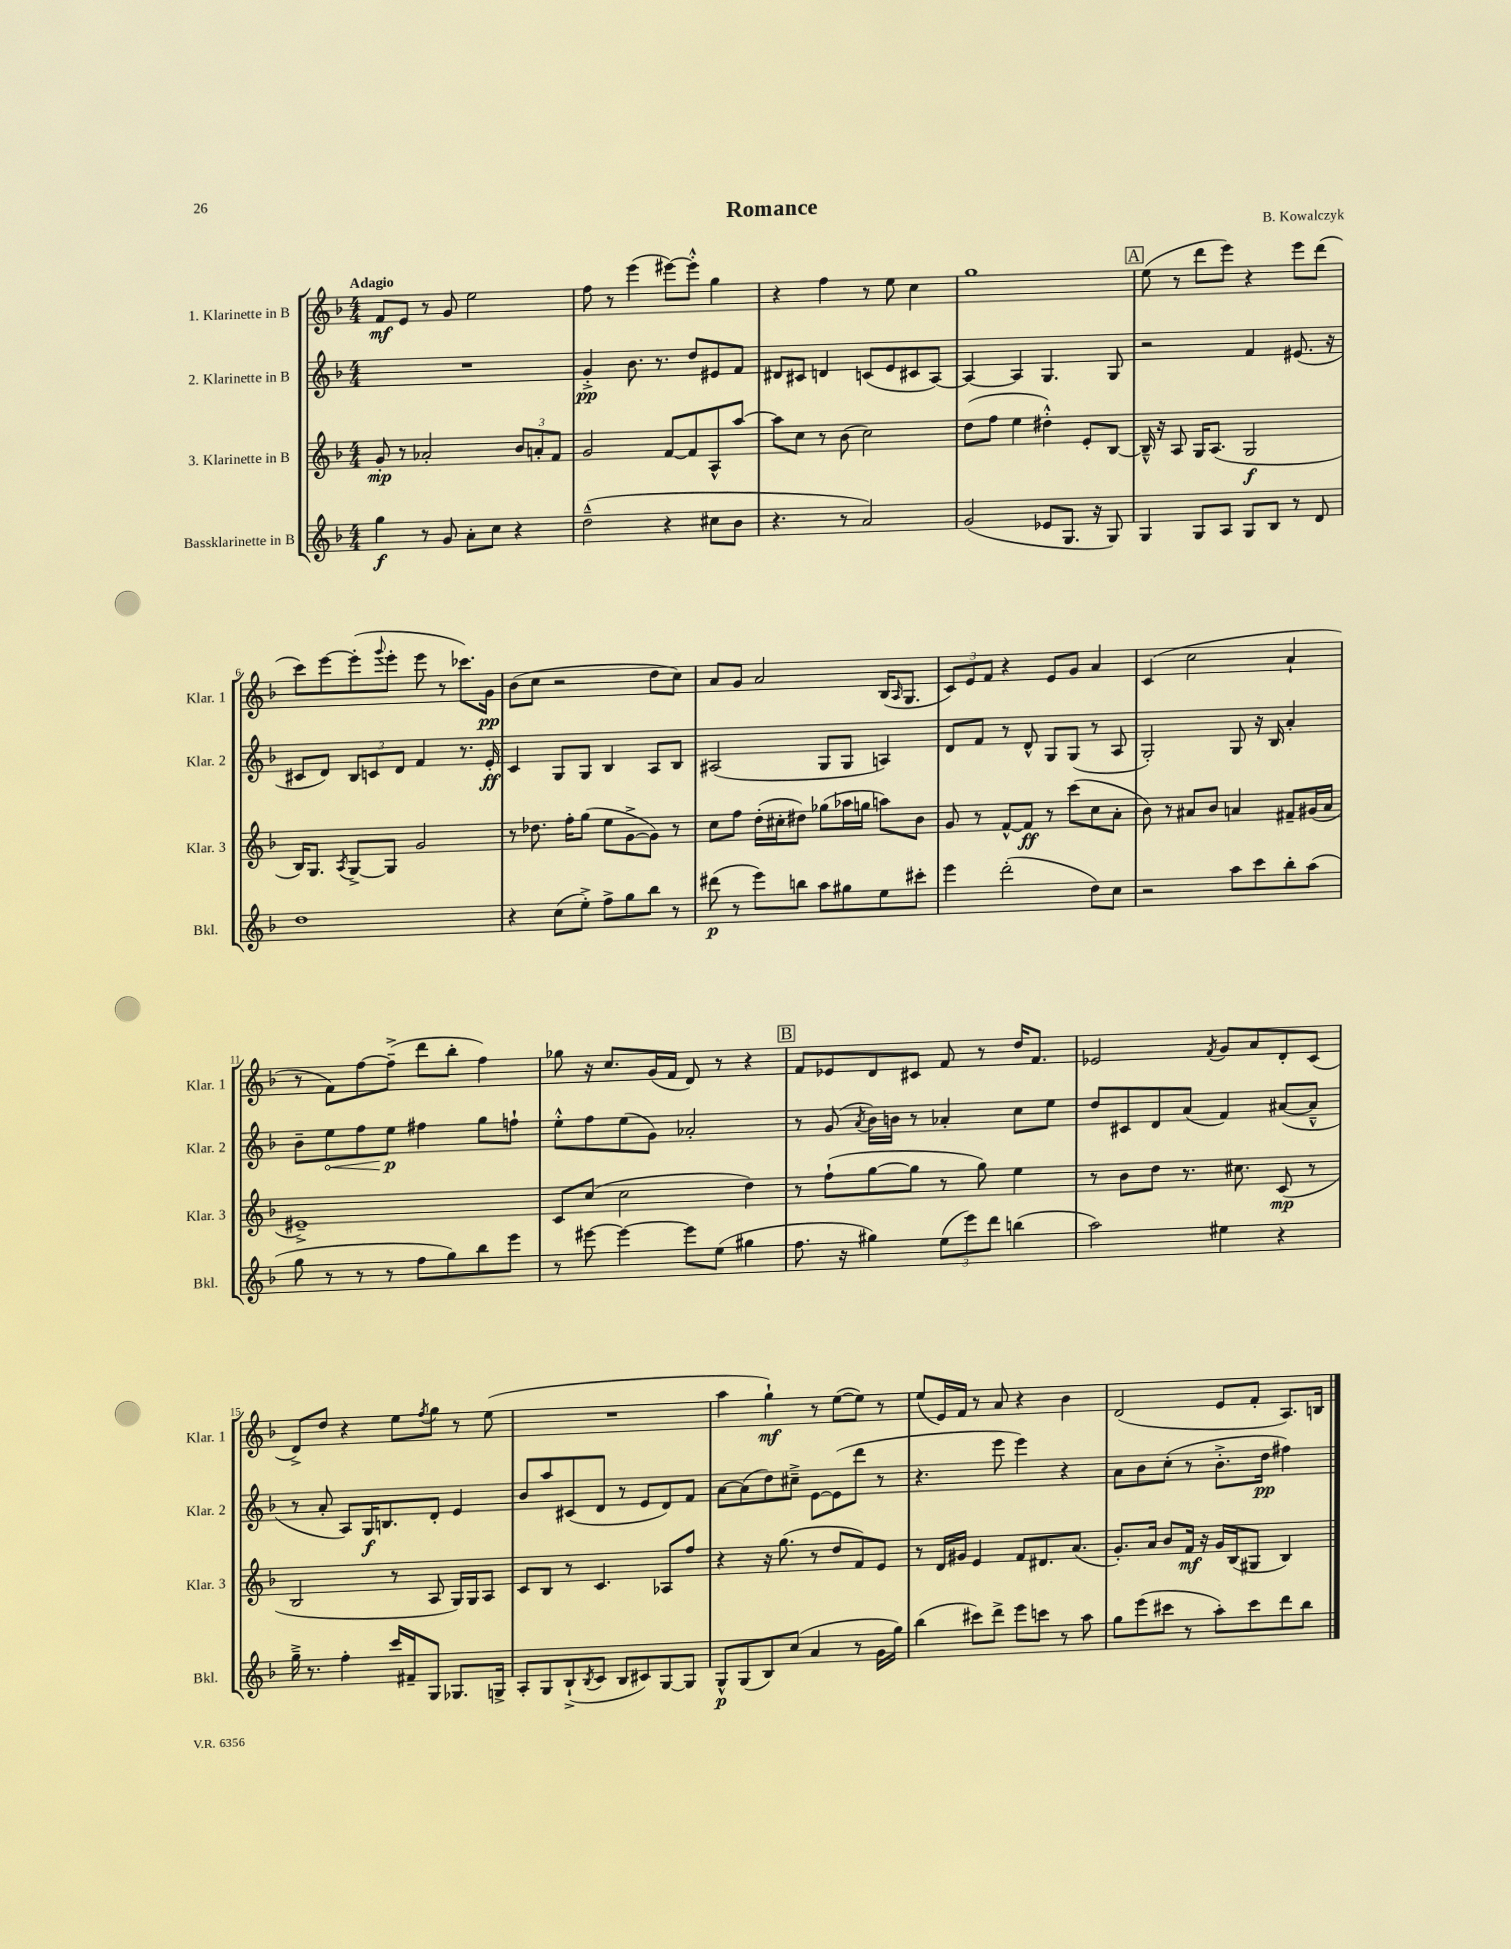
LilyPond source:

\header { title = "Romance" composer = "B. Kowalczyk" }
<<
\new StaffGroup <<
\new Staff = "s0" \with { instrumentName = "1. Klarinette in B" shortInstrumentName = "Klar. 1" } {
    \clef treble \key f \major \numericTimeSignature \time 4/4 \tempo "Adagio"
    f'8\mf e'8 r8 g'8 e''2 |
    f''8 r8 e'''4( eis'''8~) eis'''8-.-^ g''4 |
    r4 f''4 r8 e''8 c''4 |
    g''1 |
    \mark \markup { \box "A" } e''8( r8 d'''8 e'''8) r4 e'''8 d'''8( |
    c'''8) e'''8~ e'''8-.( \appoggiatura { g'''8 } e'''8-. e'''8 r8 ces'''8.) g'16\pp |
    bes'8( c''8 r2 d''8 c''8) |
    a'8 g'8 a'2 bes16( \grace { a16 } g8. |
    \tuplet 3/2 { c'8) e'8 f'8 } r4 e'8 g'8 a'4 |
    c'4( c''2 a'4-! |
    r8 f'8) f''8~ f''8--->( d'''8 bes''8-. f''4) |
    ges''8 r16 c''8. g'16( f'16 d'8) r8 r4 |
    \mark \markup { \box "B" } f'8 ees'8 d'8 cis'8 f'8 r8 d''16 f'8. |
    ees'2 \acciaccatura { f'8 } g'8 a'8 d'8-. c'8( |
    d'8->) d''8 r4 e''8 \acciaccatura { f''8 } g''8 r8 e''8( |
    R1 |
    a''4 g''4-!\mf) r8 e''8~( e''8) r8 |
    e''8( e'16) f'16 r8 a'8 r4 bes'4 |
    d'2( e'8 f'8-. a8.) b16 \bar "|." |
}
\new Staff = "s1" \with { instrumentName = "2. Klarinette in B" shortInstrumentName = "Klar. 2" } {
    \clef treble \key f \major \numericTimeSignature \time 4/4
    R1 |
    g'4-.->\pp bes'8. r8. d''8 eis'8 f'8 |
    dis'8 cis'8 d'4 c'8( e'8 cis'8 a8~) |
    a4~ a4 g4. g8 |
    \mark \markup { \box "A" } r2 f'4 eis'8.( r16 |
    cis'8 d'8) \tuplet 3/2 { bes8 c'8 d'8 } f'4 r8. e'16-.\ff |
    c'4 g8 g8 bes4 a8 bes8 |
    ais2( g8 g8 a4) |
    d'8 f'8 r8 d'8-^ g8 g8( r8 a8 |
    g2-.) g8 r16 bes16 a'4-. |
    bes'8-- \once \override Hairpin.circled-tip = ##t e''8\< f''8 e''8\p\! fis''4 g''8 f''8-! |
    e''8-.-^ f''8 e''8( g'8) aes'2-. |
    \mark \markup { \box "B" } r8 g'8( \acciaccatura { a'8 } bes'16) b'16 r8 aes'4-. c''8 e''8 |
    d''8 cis'8 d'8 a'8( f'4) ais'8~( ais'8---^ |
    r8 a'8-. a8) g16\f b8. d'8-. e'4 |
    bes'8 a''8 cis'8( d'8 r8 e'8 d'8) f'8 |
    a'8~ a'8( d''8) cis''8---> e'8~ e'8( d'''8 r8 |
    r4. e'''8 e'''4) r4 |
    a'8 bes'8 c''8-.( r8 bes'8.-.-> d''16\pp fis''4) \bar "|." |
}
\new Staff = "s2" \with { instrumentName = "3. Klarinette in B" shortInstrumentName = "Klar. 3" } {
    \clef treble \key f \major \numericTimeSignature \time 4/4
    g'8-.\mp r8 aes'2-. \tuplet 3/2 { bes'8 a'8-. f'8 } |
    g'2 f'8~ f'8 a8-^ a''8~ |
    a''8 c''8 r8 bes'8( c''2) |
    d''8( f''8 e''4 dis''4-.-^) e'8-. bes8~ |
    \mark \markup { \box "A" } bes16---^ r16 a8 g16 a8.( g2\f |
    bes16) g8. \acciaccatura { a8 } g8~-> g8 g'2 |
    r8 des''8. f''16-. g''8( e''8 g'8~-> g'8) r8 |
    c''8 f''8 d''16-.( cis''16-. dis''8) ges''8( aes''16 g''16 a''8) bes'8 |
    g'8 r8 f'8~-^ f'8\ff r8 c'''8( c''8 a'8-. |
    bes'8) r8 ais'8 bes'8 a'4 fis'8-- gis'16( a'16 |
    eis'1--->) |
    c'8 c''8( c''2 d''4) |
    \mark \markup { \box "B" } r8 f''8-!( g''8~ g''8 r8 g''8) e''4 |
    r8 bes'8 d''8 r8. cis''8. c'8\mp( r8 |
    bes2 r8 a8 g16) g16 a8 |
    c'8 bes8 r8 c'4. aes8 f''8 |
    r4 r16 g''8.( r8 d''8 f'8) e'8 |
    r8 d'16 gis'16 e'4 f'8 dis'8. a'8.( |
    g'8.-.) a'16 bes'8 f'16\mf r16 g'16 bes16( gis8 bes4) \bar "|." |
}
\new Staff = "s3" \with { instrumentName = "Bassklarinette in B" shortInstrumentName = "Bkl." } {
    \clef treble \key f \major \numericTimeSignature \time 4/4
    g''4\f r8 g'8 a'8-. c''8 r4 |
    d''2---^( r4 cis''8 bes'8 |
    r4. r8 a'2) |
    g'2( ees'8 g8. r16 g8) |
    \mark \markup { \box "A" } g4 g8 a8 g8 bes8 r8 d'8 |
    d''1 |
    r4 c''8( e''8-.->) f''8-> g''8 bes''8 r8 |
    dis'''8\p( r8 e'''8) b''8 a''8 gis''8 e''8 cis'''8-. |
    e'''4 d'''2-.( d''8) c''8 |
    r2 a''8 c'''8 bes''8-. a''8( |
    g''8 r8 r8 r8 f''8 g''8) bes''8 e'''8 |
    r8 eis'''8~ eis'''4~ eis'''8 e''8( gis''4 |
    \mark \markup { \box "B" } f''8. r16 gis''4) \tuplet 3/2 { e''8( e'''8) d'''8 } b''4( |
    a''2) eis''4 r4 |
    g''16---> r8. f''4-. c'''16 fis'16-- g8 ges8. g16-> |
    a8-. g8 bes8-!->( \acciaccatura { bes8 } c'8 bes8 cis'8) g8~ g8 |
    g8-^\p g8( bes8) c''8( a'4 r8 g'16 g''16) |
    bes''4( cis'''8) d'''8-> e'''8 c'''8 r8 a''8 |
    g''8 e'''8( cis'''8 r8 a''8-.) cis'''8 d'''8 bes''8 \bar "|." |
}
>>
>>
